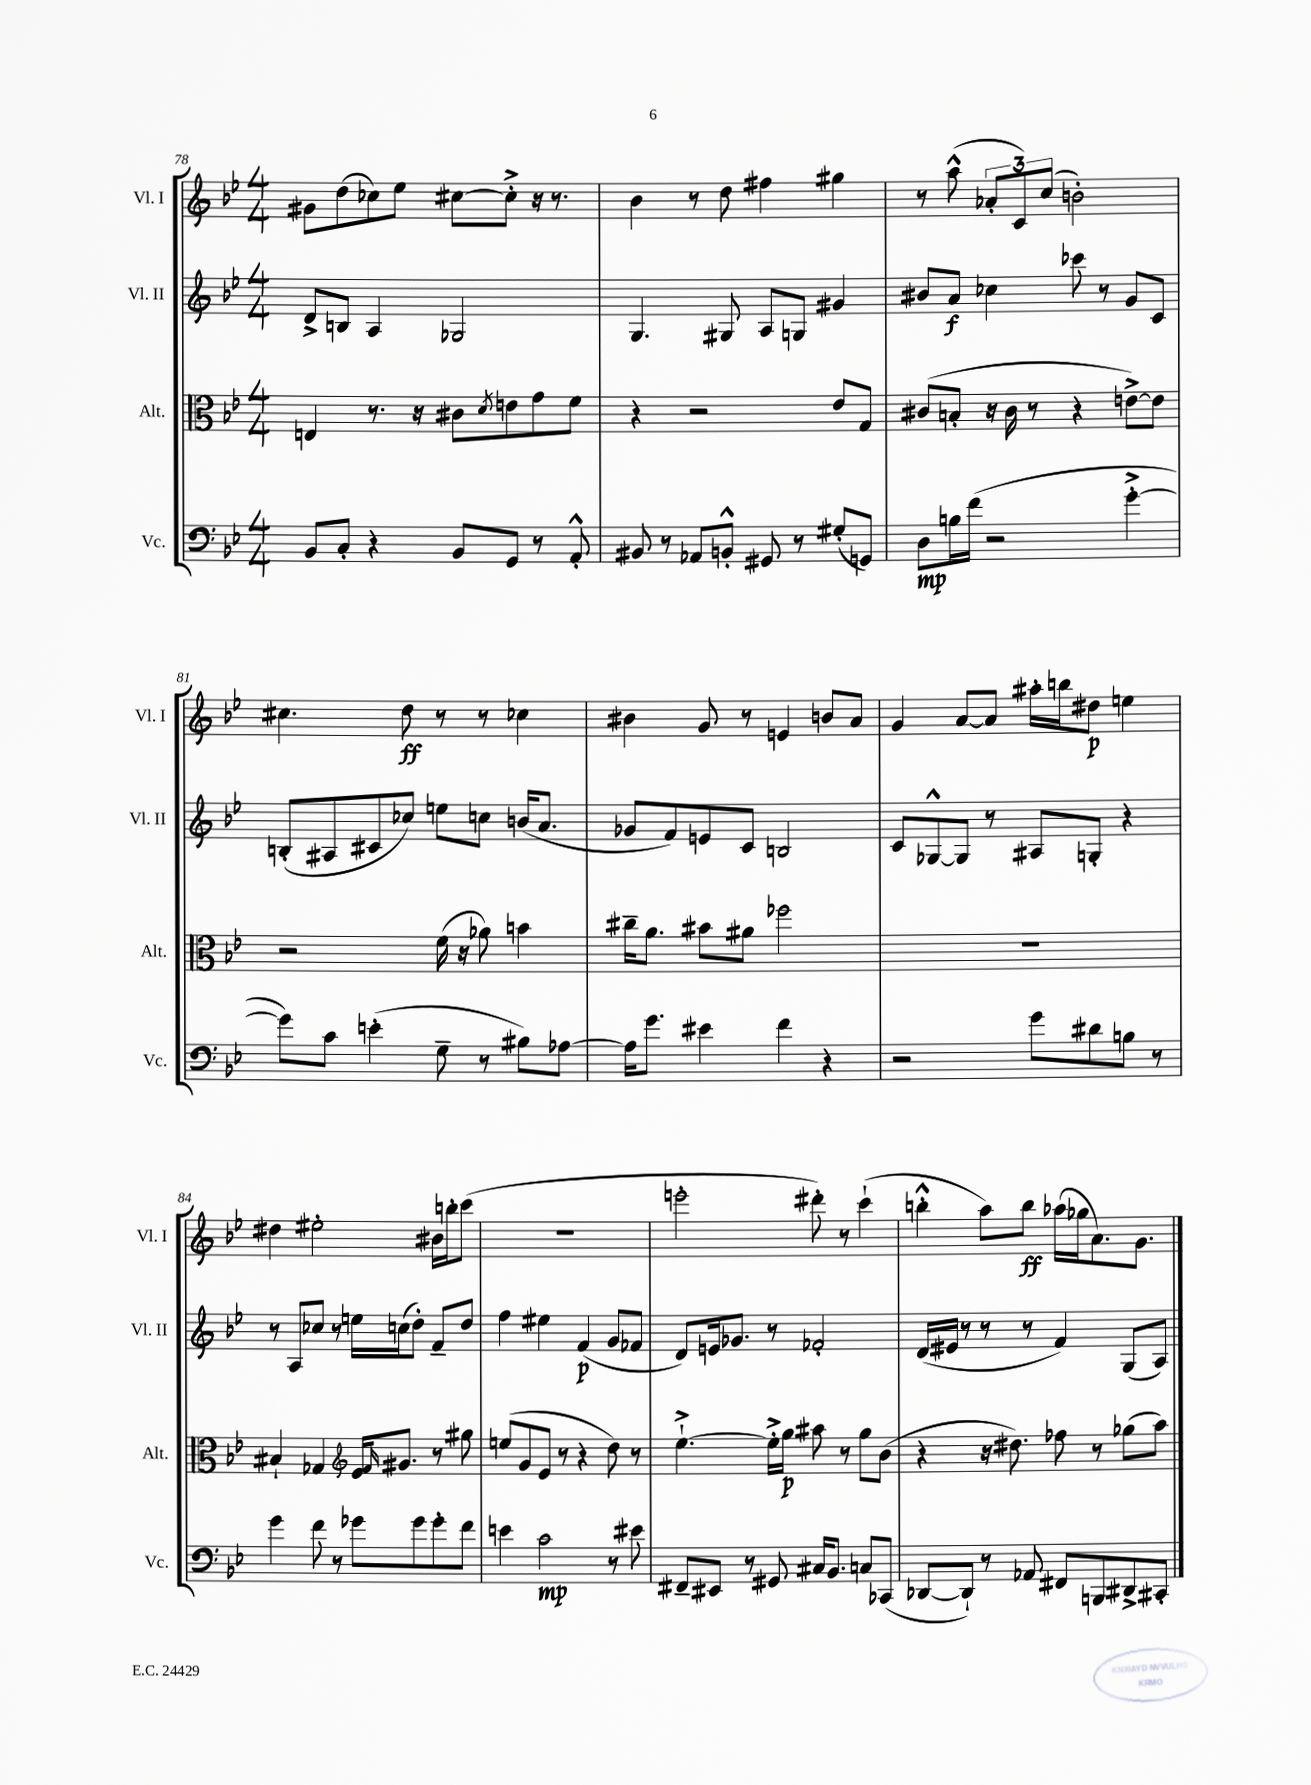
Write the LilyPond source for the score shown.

<<
\new StaffGroup <<
\new Staff = "s0" \with { instrumentName = "Vl. I" shortInstrumentName = "Vl. I" } {
    \clef treble \key bes \major \numericTimeSignature \time 4/4
    gis'8 d''8( ces''8) ees''8 cis''8~ cis''8-.-> r16 r8. |
    bes'4 r8 d''8 fis''4 gis''4 |
    r8 a''8-^( \tuplet 3/2 { aes'8-. c'8) c''8( } b'2-.) |
    cis''4. d''8\ff r8 r8 ces''4 |
    bis'4 g'8 r8 e'4 b'8 a'8 |
    g'4 a'8~ a'8 ais''16-. b''16 dis''8\p e''4 |
    dis''4 eis''2-. bis'16 b''16-. c'''8( |
    R1 |
    e'''2-. dis'''8-.) r8 c'''4-!( |
    b''4-.-^ a''8) b''8\ff aes''16( ges''16 a'8.) g'8. \bar "|." |
}
\new Staff = "s1" \with { instrumentName = "Vl. II" shortInstrumentName = "Vl. II" } {
    \clef treble \key bes \major \numericTimeSignature \time 4/4
    d'8-> b8 a4 ges2 |
    g4. gis8 a8 g8 gis'4 |
    bis'8 a'8\f ces''4 ces'''8 r8 g'8 c'8 |
    b8-.( ais8 cis'8 ces''8) e''8 c''8 b'16( a'8. |
    ges'8 f'8) e'8 c'8 b2 |
    c'8 ges8~-^ ges8 r8 ais8 g8-. r4 |
    r8 a8 ces''8 r8 e''16 c''16( d''8-.) f'8-- d''8 |
    f''4 eis''4 f'4\p( g'8 fes'8 |
    d'8) e'16 ges'8. r8 fes'2-. |
    d'16( eis'16 r8 r8 r8 f'4) g8( a8) \bar "|." |
}
\new Staff = "s2" \with { instrumentName = "Alt." shortInstrumentName = "Alt." } {
    \clef alto \key bes \major \numericTimeSignature \time 4/4
    e4 r8. r16 cis'8 \acciaccatura { d'8 } e'8 g'8 f'8 |
    r4 r2 ees'8 g8 |
    cis'8( b8-. r16 cis'16 r8 r4 e'8~->) e'8 |
    r2 f'16( r16 aes'8) b'4 |
    cis''16-- a'8. bis'8 ais'8 fes''2 |
    R1 |
    bis4-! ges4 \clef treble ees'16 \grace { f'16 } gis'8. r8 gis''8 |
    e''8( g'8 ees'8 r8 r4 d''8) r8 |
    ees''4.~-!-> ees''16-.-> g''16\p ais''8 r8 g''8 bes'8( |
    r4 r16 dis''8.) fes''8 r8 ges''8( a''8) \bar "|." |
}
\new Staff = "s3" \with { instrumentName = "Vc." shortInstrumentName = "Vc." } {
    \clef bass \key bes \major \numericTimeSignature \time 4/4
    bes,8 c8-. r4 bes,8 g,8 r8 a,8-.-^ |
    bis,8 r8 aes,8 b,8-.-^ gis,8 r8 gis8-.( g,8) |
    d8\mp b16 f'16( r2 g'4~-.-> |
    g'8) c'8 e'4-.( g8-- r8 bis8) aes8~ |
    aes16 g'8. eis'4 f'4 r4 |
    r2 g'8 dis'8 b8 r8 |
    g'4 f'8 r8 ges'8 ges'8 ges'8-. f'8 |
    e'4 c'2\mp r8 eis'8 |
    fis,8-- eis,8 r8 gis,8 cis16 bes,8. c8 ces,8( |
    des,8~ des,8-!) r8 aes,8 fis,8 b,,8 dis,8-> cis,8-. \bar "|." |
}
>>
>>
\layout { \context { \Score currentBarNumber = #78 } }
